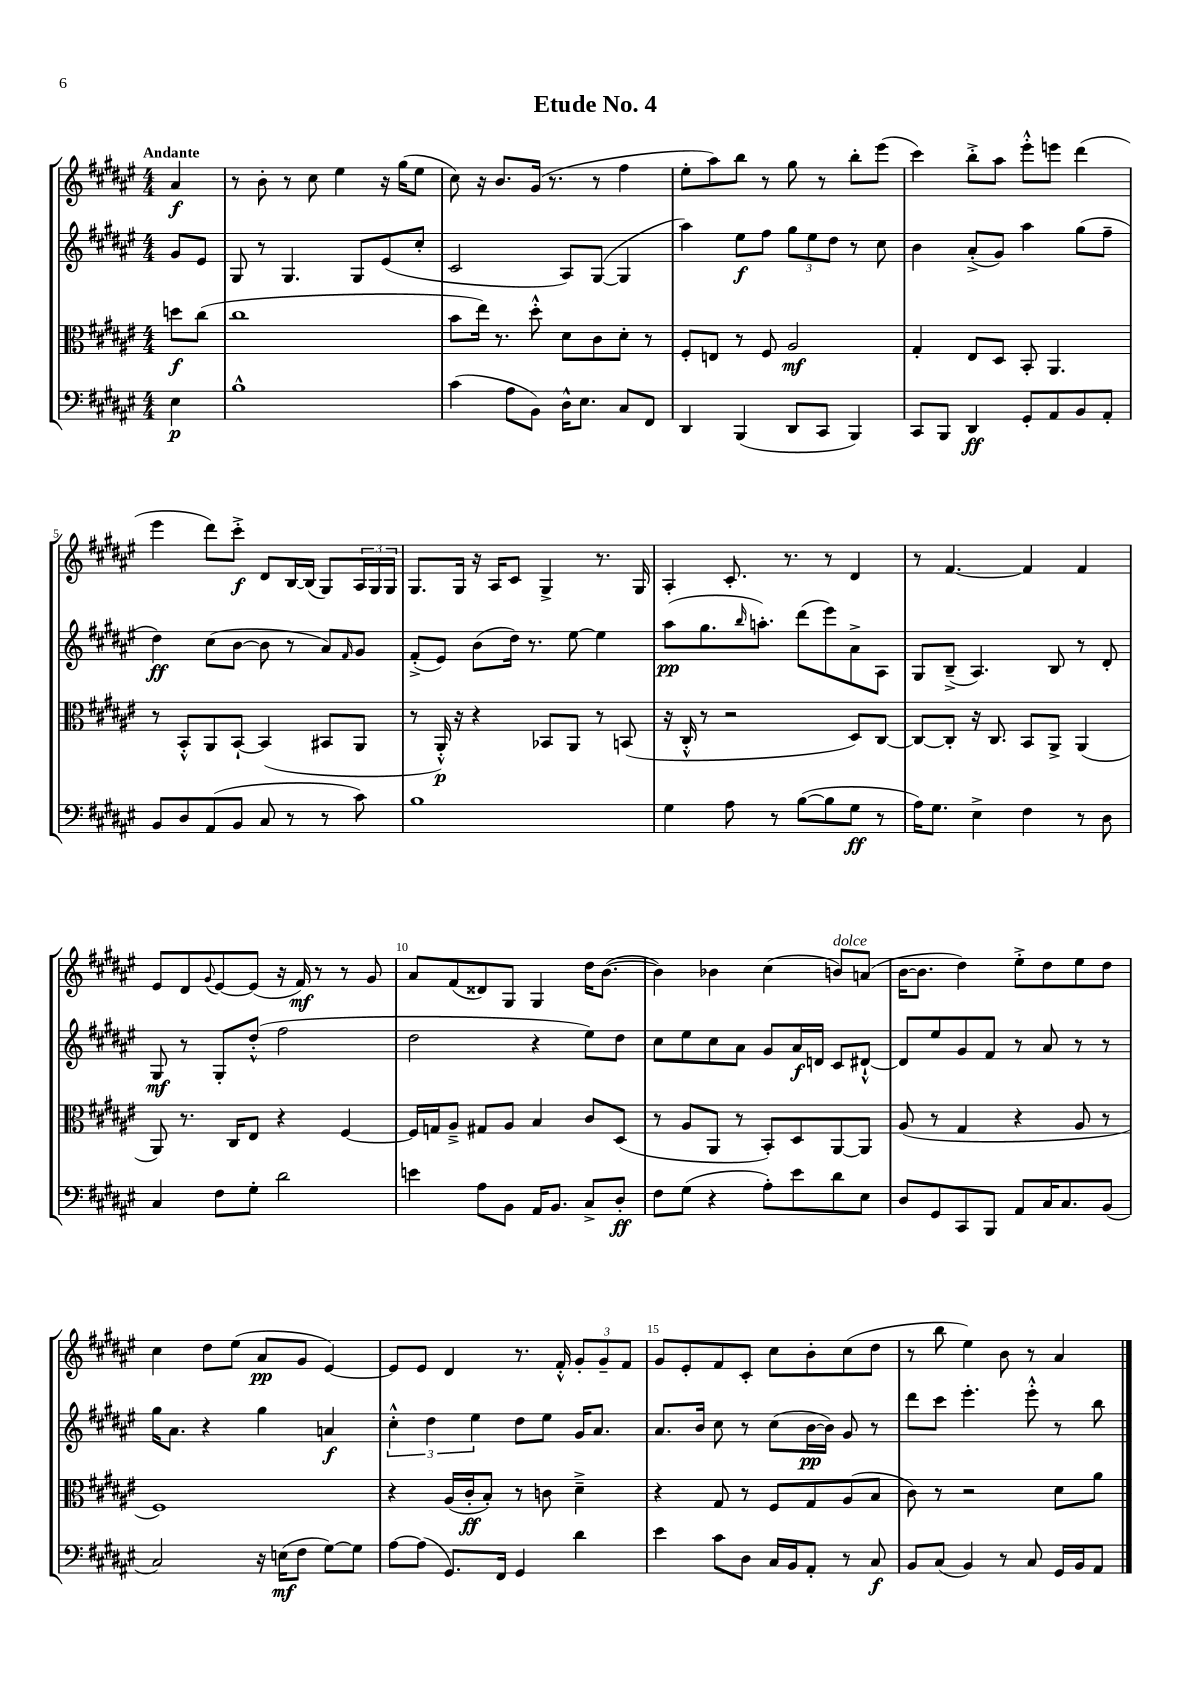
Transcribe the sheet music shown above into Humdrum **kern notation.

**kern	**kern	**kern	**kern
*staff4	*staff3	*staff2	*staff1
*clefF4	*clefC3	*clefG2	*clefG2
*k[f#c#g#d#a#e#]	*k[f#c#g#d#a#e#]	*k[f#c#g#d#a#e#]	*k[f#c#g#d#a#e#]
*M4/4	*M4/4	*M4/4	*M4/4
4E#\	8dd\L	8g#/L	4a#/
.	(8cc#\J	8e#/J	.
=	=	=	=
1B^^	1cc#	8G#/	8r
.	.	8r	8b'\
.	.	4.G#/	8r
.	.	.	8cc#\
.	.	.	4ee#\
.	.	8G#/L	.
.	.	(8e#/	16r
.	.	.	(16gg#\LK
.	.	8cc#'/J	8ee#\J
=	=	=	=
(4c#\	8b\L	2c#/	8cc#\)
.	16ee#\Jk)	.	16r
.	8.r	.	8.b/L
8A#\L	.	.	.
8BB\J)	8dd#'^^\	.	(16g#/Jk
.	.	.	8.r
16D#^^\LK	8d#\L	8A#/L)	.
8.E#\J	.	.	.
.	8c#\	([8G#/J	8r
8C#/L	8d#'\J	4G#/]	4ff#\
8FF#/J	8r	.	.
=	=	=	=
4DD#/	8F#'/L	4aa#\)	8ee#'\L
.	8E/J	.	8aa#\)
(4BBB/	8r	8ee#\L	8bb\J
.	8F#/	8ff#\J	8r
8DD#/L	2A#/	12gg#\L	8gg#\
.	.	12ee#\	.
8CC#/J	.	.	8r
.	.	12dd#\J	.
4BBB/)	.	8r	8bb'\L
.	.	8cc#\	(8eee#\J
=	=	=	=
8CC#/L	4G#'/	4b\	4ccc#\)
8BBB/J	.	.	.
4DD#/	8E#/L	(8a#'^/L	8bb'^\L
.	8D#/J	8g#/J)	8aa#\J
8GG#'/L	8BB'/	4aa#\	8eee#'^^\L
8AA#/	4.AA#/	.	8eee\J
8BB/	.	(8gg#\L	(4ddd#\
8AA#'/J	.	8ff#~\J	.
=	=	=	=
8BB/L	8r	4dd#\)	4eee#\
8D#/	8BB'^^/L	.	.
(8AA#/	8AA#/	(8cc#\L	8ddd#\L)
8BB/J	[8BB`/J	[8b\J	8ccc#'^\J
8C#/	(4BB/]	8b\]	8d#/L
8r	.	8r	[16B/L
.	.	.	(16B/]JJ
8r	8BB#/L	8a#/L)	8G#/L)
.	.	16qqf#/	.
8c#\)	8AA#/J	8g#/J	24A#/L
.	.	.	24G#/
.	.	.	24G#/JJ
=	=	=	=
1B	8r	(8f#'^/L	8.G#/L
.	16AA#'^^/)	8e#/J)	.
.	16r	.	16G#/Jk
.	4r	(8b\L	16r
.	.	.	16A#/LK
.	.	16dd#\Jk)	8c#/J
.	.	8.r	.
.	8BB-/L	.	4G#^/
.	8AA#/J	[8ee#\	.
.	8r	4ee#\]	8.r
.	(8BB/	.	.
.	.	.	16G#/
=	=	=	=
4G#\	16r	(8aa#\L	4A#'/
.	16C#'^^/	.	.
.	8r	8.gg#\	.
8A#\	2r	.	8.c#'/
.	.	16qqbb/	.
.	.	8.aa'\J)	.
8r	.	.	.
.	.	.	8.r
([8B\L	.	(8ddd#\L	.
8B\]	.	8eee#\)	8r
8G#\J	8D#/L)	8a#^\	4d#/
8r	[8C#/J	8A#\J	.
=	=	=	=
16A#\LK)	8C#/_L	8G#/L	8r
8.G#\J	.	.	.
.	8C#'/]J	(8B~^/J	[4.f#/
4E#^\	16r	4.A#/)	.
.	8.C#/	.	.
4F#\	8BB/L	.	4f#/]
.	8AA#^/J	8B/	.
8r	(4AA#/	8r	4f#/
8D#\	.	8d#'/	.
=	=	=	=
4C#/	8AA#/)	8G#/	8e#/L
.	8.r	8r	8d#/
.	.	.	8qqg#/
8F#\L	.	8G#'/L	[8e#/
.	16C#/LK	.	.
8G#'\J	8E#/J	(8dd#'^^/J	(8e#/]J
2d#\	4r	2ff#\	16r
.	.	.	16f#/)
.	.	.	8r
.	[4F#/	.	8r
.	.	.	8g#/
=	=	=	=
4e\	16F#/]LL	2dd#\	8a#/L
.	16G/J	.	.
.	8A#~^/J	.	(8f#/
8A#\L	8G#/L	.	8d##/)
8BB\J	8A#/J	.	8G#/J
16AA#/LK	4B/	4r	4G#/
8.BB/J	.	.	.
8C#^/L	8c#/L	8ee#\L)	16dd#\LK
.	.	.	([8.b\J
8D#'/J	(8D#/J	8dd#\J	.
=	=	=	=
8F#\L	8r	8cc#\L	4b\])
(8G#\J	8A#/L	8ee#\	.
4r	8AA#/J	8cc#\	4b-\
.	8r	8a#\J	.
8A#'\L)	8BB'/L)	8g#/L	(4cc#\
8e#\	8D#/	16a#/L	.
.	.	16d/JJ	.
8d#\	[8AA#/	8c#/L	8b/L)
8E#\J	8AA#/]J	[8d#`^^/J	(8a/J
=	=	=	=
8D#/L	(8A#/	8d#/]L	[16b\LK
.	.	.	8.b\]J
8GG#/	8r	8ee#/	.
8CC#/	4G#/	8g#/	4dd#\)
8BBB/J	.	8f#/J	.
8AA#/L	4r	8r	8ee#'^\L
16C#/K	.	8a#/	8dd#\
8.C#/	.	.	.
.	8A#/	8r	8ee#\
(8BB/J	8r	8r	8dd#\J
=	=	=	=
2C#/)	1F#)	16gg#\LK	4cc#\
.	.	8.a#\J	.
.	.	4r	8dd#\L
.	.	.	(8ee#\J
16r	.	4gg#\	8a#/L
(16E\LK	.	.	.
8F#\J	.	.	8g#/J
[8G#\L)	.	4a/	[4e#/)
8G#\]J	.	.	.
=	=	=	=
[8A#\L	4r	6cc#'^^\	8e#/]L
(8A#\]J	.	.	8e#/J
.	.	6dd#\	.
8.GG#/L)	(16A#/LL	.	4d#/
.	16c#'/J	.	.
.	.	6ee#\	.
.	8B'/J)	.	.
16FF#/Jk	.	.	.
4GG#/	8r	8dd#\L	8.r
.	8c\	8ee#\J	.
.	.	.	16f#'^^/
4d#\	4d#~^\	16g#/LK	12g#'/L
.	.	8.a#/J	.
.	.	.	12g#~/
.	.	.	12f#/J
=	=	=	=
4e#\	4r	8.a#/L	8g#/L
.	.	.	8e#'/
.	.	16b/Jk	.
8c#\L	8G#/	8cc#\	8f#/
8D#\J	8r	8r	8c#'/J
16C#/LL	8F#/L	(8cc#\L	8cc#\L
16BB/J	.	.	.
8AA#'/J	8G#/	[16b\L	8b'\
.	.	16b\]JJ)	.
8r	(8A#/	8g#/	(8cc#\
8C#/	8B/J	8r	8dd#\J
=	=	=	=
8BB/L	8c#\)	8ddd#\L	8r
(8C#/J	8r	8ccc#\J	8bb\
4BB/)	2r	4.eee#'\	4ee#\)
8r	.	.	8b\
8C#/	.	8eee#'^^\	8r
16GG#/LL	8d#\L	8r	4a#/
16BB/J	.	.	.
8AA#/J	8a#\J	8bb\	.
==	==	==	==
*-	*-	*-	*-
